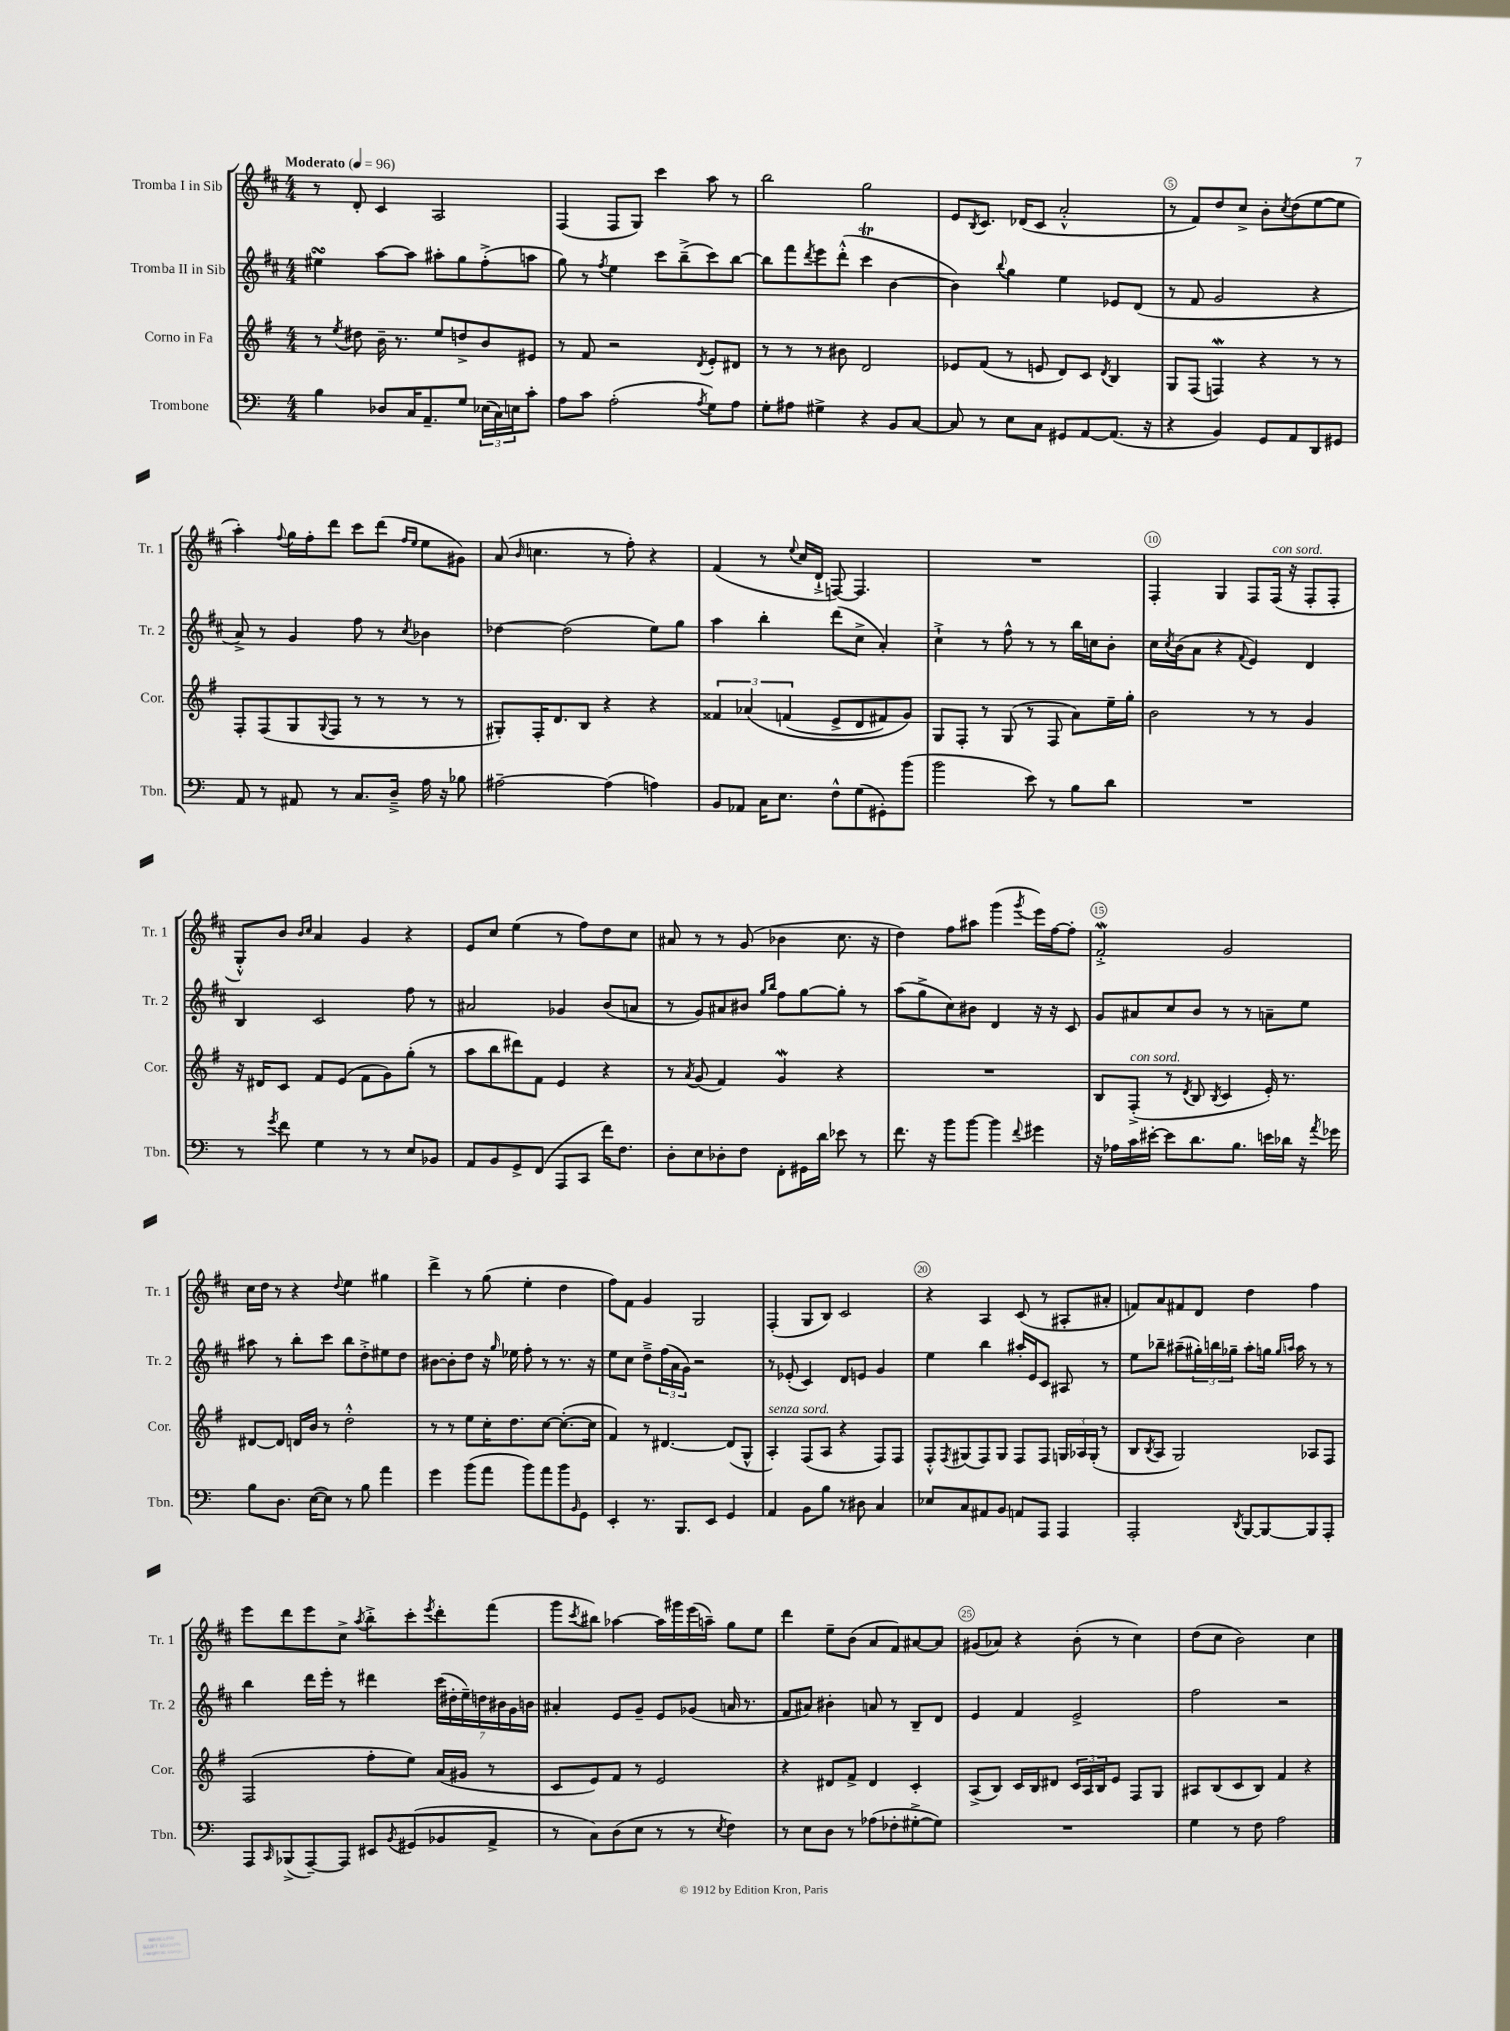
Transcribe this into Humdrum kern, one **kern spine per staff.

**kern	**kern	**kern	**kern
*part4	*part3	*part2	*part1
*staff4	*staff3	*staff2	*staff1
*I"Trombone	*I"Corno in Fa	*I"Tromba II in Sib	*I"Tromba I in Sib
*I'Tbn.	*I'Cor.	*I'Tr. 2	*I'Tr. 1
*clefF4	*clefG2	*clefG2	*clefG2
*k[]	*k[f#]	*k[f#c#]	*k[f#c#]
*M4/4	*M4/4	*M4/4	*M4/4
*MM96	*MM96	*MM96	*MM96
=1	=1	=1	=1
!	!	!	!LO:TX:a:B:t=Moderato
4B\	8r	4ee#XsSsS\	8r
.	8qee/	.	.
.	8dd#X\	.	8d'/
8D-X/L	16b~\	[8aa\L	4c#/
.	8.r	.	.
16C/K	.	8aa\J]	.
8.AA~/	.	.	.
.	8ee/L	8aa#X'\L	2A/
8G/J	8ddn^/	8gg\	.
(24E-X\LL	8b/	(8ff#'^\	.
24C\)	.	.	.
24En\J	.	.	.
8c'\J	8e#X/J	8aan\J	.
=2	=2	=2	=2
8A\L	8r	8gg\)	(4F#/
8c\J	8f#/	8r	.
.	.	8qff#/	.
(2A'\	2r	4ee\	8F#/L
.	.	.	8G/J)
.	.	8ccc#\L	4ccc#\
.	.	(8bb~^\	.
8qA/	8qd/	.	.
8G\L)	8e'/L	8ccc#\)	8aa\
8A\J	8d#X/J	[8bb\J	8r
=3	=3	=3	=3
8G'\L	8r	8bb\L]	2bb\
8A#X\J	8r	8fff#\	.
.	.	8qddd/	.
4G#X^\	8r	8eee\	.
.	8b#X\	(8ddd'^^\J	.
4r	2d/	4ccc#t\	2gg\
8BB/L	.	[4b\	.
[8C/J	.	.	.
=4	=4	=4	=4
8C/]	8e-X/L	4b\])	8e/L
.	.	.	8qB/
8r	(8f#/J	.	8.c#/J
.	.	8qqbb/	.
8E\L	8r	4gg\	.
.	.	.	(16d-X/KL
8C\J	8en/	.	8c#/J
8GG#X/L	8d/L)	4ee\	2a'^^/
[8AA/	8c/J	.	.
.	8qd/	.	.
(8.AA/J]	4B/	8e-X/L	.
.	.	(8d/J	.
16r	.	.	.
=5	=5	=5	=5
4r	8G/L	8r	8r
.	(8F#/J	8f#/	8f#/L)
4BB/)	4Fnw/)	2g/	8dd/
.	.	.	8cc#^/J
8GG/L	4r	.	8b'\L
.	.	.	8qcc#/
8AA/	.	.	(8dd\
8DD/	8r	4r	[8ee\
8GG#X/J	8r	.	8ee\J]
!!LO:LB:g=z
=6	=6	=6	=6
8AA/	8F#'/L	8a^/)	4aa'\)
8r	(8F#/	8r	.
.	.	.	8qqff#/
8AA#X/	8G/	4g/	16gg\LL
.	.	.	16ff#'\J
.	8qqG/	.	.
8r	8F#/J	.	8ddd\J
8.C/L	8r	8ff#\	8ccc#\L
.	8r	8r	(8ddd\J
16D~^/Jk	.	.	.
.	.	.	16qqff#/LL
.	.	8qcc#/	16qqee/JJ
16A\	8r	4b-X\	8ee\L
16r	.	.	.
8B-X\	8r	.	8g#X\J)
=7	=7	=7	=7
[2A#X~\	8G#X'/L)	[4dd-X\	(8a/
.	.	.	16qqb/
.	16F#'/K	.	4.ccn\
.	8.d/	.	.
.	.	(2dd-\]	.
.	8B/J	.	.
(4A#\]	4r	.	8r
.	.	.	8ff#'\)
4An\)	4r	8ee\L)	4r
.	.	8gg\J	.
=8	=8	=8	=8
8BB/L	6f##X/	4aa\	(4f#/
8AA-X/J	.	.	.
.	(6a-X/	.	.
16C\KL	.	4bb'\	8r
8.E\J	.	.	.
.	(6fn/	.	.
.	.	.	8qqee/
.	.	.	16cc#/LL
.	.	.	16d`^/JJ
8F^^\L	8e^/L	(8ddd\L	[8Fn/)
(8G\	8d/	8cc#^\J	4.F/]
8GG#X'\)	8f#X/)	4a'/)	.
(8b\J	8g/J)	.	.
=9	=9	=9	=9
2b\	8G/L	4cc#`^\	1r
.	8F#'/J	.	.
.	8r	8r	.
.	(8G/	8ff#^^\	.
8e\)	8r	8r	.
8r	8F#/	8r	.
8B\L	8a\L)	16bb\LL	.
.	.	16ccn\J	.
8d\J	16ee~\L	8b'\J	.
.	16gg'\JJ	.	.
=10	=10	=10	=10
1r	2b\	16cc#\LL	4F#'/
.	.	8qcc#/	.
.	.	(16b\J	.
.	.	8a\J	.
.	.	4r	4G/
.	.	8qqf#/	.
.	8r	4e/)	8F#/L
!	!	!	!LO:TX:a:i:t=con sord.
.	8r	.	(16F#/Jk
.	.	.	16r
.	4g/	4d/	8F#'/L
.	.	.	8F#'/J
!!LO:LB:g=z
=11	=11	=11	=11
8r	16r	4B/	8G'^^/L)
.	16d#X/KL	.	.
8qg/	.	.	.
8f\	8c/J	.	8b/J
.	.	.	16qqb/LL
.	.	.	16qqcc#/JJ
4G\	8f#/L	2c#/	4a/
.	(8e/J	.	.
8r	8f#\L	.	4g/
8r	8g\)	.	.
8E/L	(8gg'\J	8ff#\	4r
8BB-X/J	8r	8r	.
=12	=12	=12	=12
8AA/L	8aa\L	2a#X/	8e/L
8BB/	8bb\	.	8cc#/J
8GG^/	8ddd#X\)	.	(4ee\
(8FF/J	8f#\J	.	.
8AAA/L	4e/	4g-X/	8r
8CC/J	.	.	8ff#\L)
16f\KL)	4r	(8b/L	8dd\
8.F\J	.	.	.
.	.	8an/J	8cc#\J
=13	=13	=13	=13
8D'\L	8r	8r	8a#X/
.	8qa/	.	.
8E\	(8g/	8g/L)	8r
8D-X'\	4f#/)	8a#X/	8r
8F\J	.	8b#X/J	(8g/
.	.	16qqgg/LL	.
.	.	16qqbb/JJ	.
8FF'\L	4gw/	8ff#\L	4b-X\
16GG#X\L	.	[8gg\	.
16d\JJ	.	.	.
8e-X\	4r	8gg'\J]	8.cc#\
8r	.	8r	.
.	.	.	16r
=14	=14	=14	=14
8.f\	1r	(8aa\L	4dd\)
.	.	8gg^\	.
16r	.	.	.
8b\L	.	8cc#\)	8ff#\L
[8b\J	.	8b#X\J	8aa#X\J
4b\]	.	4d/	(4ggg\
8qqf/	.	.	8qggg/
4g#X\	.	16r	16eee\LL)
.	.	16r	[16ff#\J
.	.	8c#/	8ff#'\J]
=15	=15	=15	=15
16r	8B/L	8g/L	2f#W'^/
16A-X\LL	.	.	.
!	!LO:TX:a:i:t=con sord.	!	!
16c\	(8F#'^/J	8a#X/	.
[16e#X'\JJ	.	.	.
8e#\L]	8r	8cc#/	.
.	8qd/	.	.
8.d\	8B/	8b/J	.
.	8qB/	.	.
.	4c/	8r	2g/
8.B\J	.	.	.
.	.	8r	.
16en\LL	16e'/)	8an~\L	.
16d-X\JJ	8.r	.	.
16r	.	8ee\J	.
8qa/	.	.	.
16g-X\	.	.	.
!!LO:LB:g=z
=16	=16	=16	=16
8B\L	[8d#X/L	8aa#X\	16cc#\LL
.	.	.	16dd\JJ
8.D\J	8d#/J]	8r	8r
.	16dn/LL	8bb'\L	4r
([16E\KL	16b/JJ	.	.
8E\J])	8r	8ccc#\J	.
.	.	.	8qqdd/
8r	2dd'^^\	8bb\L	4ee\
8B\	.	8dd'^\	.
4a\	.	8ee#X\	4gg#X\
.	.	8dd\J	.
=17	=17	=17	=17
4g\	8r	[8b#X\L	4ddd^\
.	8r	8b#'\]	.
(8b\L	8ee\L	8dd\J	8r
8a\J	16cc'\K	16r	(8gg\
.	.	16qqgg/	.
.	8.dd\	16ee-X\	.
8b\L)	.	8ff#'\	4ee'\
8a\	[8cc\J	8r	.
8b\	(8.cc'\L_	8.r	4dd\
16qqBB/	.	.	.
8GG\J	.	.	.
.	16cc\Jk]	16r	.
=18	=18	=18	=18
4EE'/	4f#/)	8ee\L	8ff#\L)
.	.	8cc#\J	8f#\J
8.r	8r	8dd~^\L	4g/
.	[4.d#X/	(24ff#\L	.
.	.	24a\	.
8.BBB/L	.	.	.
.	.	24g\JJ)	.
.	.	2r	2G/
8EE/J	.	.	.
4GG/	(8d#/L]	.	.
.	8G^^/J	.	.
=19	=19	=19	=19
!	!LO:TX:a:i:t=senza sord.	!	!
4AA/	4A'/)	8r	(4F#'/
.	.	(8e-X'/	.
8BB\L	(8F#/L	4c#/)	8G/L
8B\J	8A/J	.	8B/J)
8r	4r	8d/L	2c#/
8D#X\	.	8en/J	.
4C/	8F#/L)	4g/	.
.	8F#/J	.	.
=20	=20	=20	=20
8E-X/L	8F#'^^/L	4ee\	4r
.	8qF#/	.	.
8C/	(8G#X/	.	.
8AA#X/	8F#/)	4bb\	4A/
8BB/J	8G#/J	.	.
8AAn/L	8F#/L	16aa#X'/LL	(8c#/
.	.	16e/J	.
8AAA/J	8F#/J	8c#/J	8r
4AAA/	24Gn/LL	8A#X/	8A#X'/L
.	24A-X/	.	.
.	(24G'/JJ	.	.
.	8r	8r	8a#X'/J
=21	=21	=21	=21
2AAA'/	8B/L	8ee\L	8fn/L)
.	8qB/	.	.
.	8A/J	8bb-X~\J	8a/
.	2G/)	(8aa#X~\L	8f#X/
.	.	24gg#X'\L)	8d/J
.	.	24bbn\	.
.	.	24gg-X~\JJ	.
8qDD/	.	.	.
[8BBB/L	.	8aa#'\L	4dd\
8BBB/_	.	16ggn\Jk	.
.	.	16qqgg/LL	.
.	.	16qqaan/JJ	.
.	.	16aa\	.
8BBB/]	8A-X/L	8r	4ff#\
8AAA'/J	8F#/J	8r	.
!!LO:LB:g=z
=22	=22	=22	=22
8AAA/L	(2F#/	4bb\	8eee\L
16qqCC/	.	.	.
(8BBB-X^/	.	.	8ddd\
[8AAA~/)	.	16ddd\LL	8eee\
.	.	16eee'\JJ	.
8AAA/J]	.	8r	8cc#^\J
.	.	.	8qaa/
8EE#X/L	8ff#'\L	4ddd#X\	8bb'^\L
8qBB/	.	.	.
(8GG#X/	8ee\J)	.	8ccc#'\
.	.	.	8qeee/
8BB-X/	(16a/LL	(28ccc#\LL	8ddd'\
.	.	28dd#X'\	.
.	16g#X/JJ	.	.
.	.	28ee~\)	.
.	.	28ddn\	.
8AA^/J	8r	.	(8fff#\J
.	.	28b#X\	.
.	.	28g\	.
.	.	28bn\JJ	.
=23	=23	=23	=23
8r	8c/L	4a#X'/	8ggg\L
.	.	.	8qccc#/
8C\L)	8e/)	.	8bb#X\J)
(8D\	8f#/J	8e/L	[4aa-X\
8E\J	8r	8g~/J	.
8r	2e/	8e/L	16aa-\LL]
.	.	.	16ggg#X\
8r	.	(8g-X/J	(16eee\
.	.	.	16aan~\JJ)
8qE/	.	.	.
4F\)	.	16an/	8gg\L
.	.	8.r	.
.	.	.	8ee\J
=24	=24	=24	=24
8r	4r	8f#/L	4ddd\
8E\L	.	8a#X/J)	.
8D\J	8d#X/L	4b#X'\	8ee~\L
8r	8f#^/J	.	(8b\J
(8A-X\L	4d#/	8an/	8a/L
8F-X'\	.	8r	8f#/)
[8G#X'^\	4c'/	8B~/L	[8a#X/
8G#\J])	.	8d/J	8a#/J]
=25	=25	=25	=25
1r	(8A^/L	4e/	(8g#X/L
.	8B/J)	.	8a-X/J)
.	16c/LL	4f#/	4r
.	16B/J	.	.
.	8d#X/J	.	.
.	24c/LL	2e^/	(8b'\
.	24A/	.	.
.	24B/J	.	.
.	8e/J	.	8r
.	8F#/L	.	4cc#\)
.	8G/J	.	.
=26	=26	=26	=26
4G\	8A#X/L	2ff#\	(8dd\L
.	(8B/	.	8cc#\J
8r	8c/	.	2b\)
8F\	8B/J)	.	.
2A\	4f#/	2r	.
.	4r	.	4cc#\
==	==	==	==
*-	*-	*-	*-
